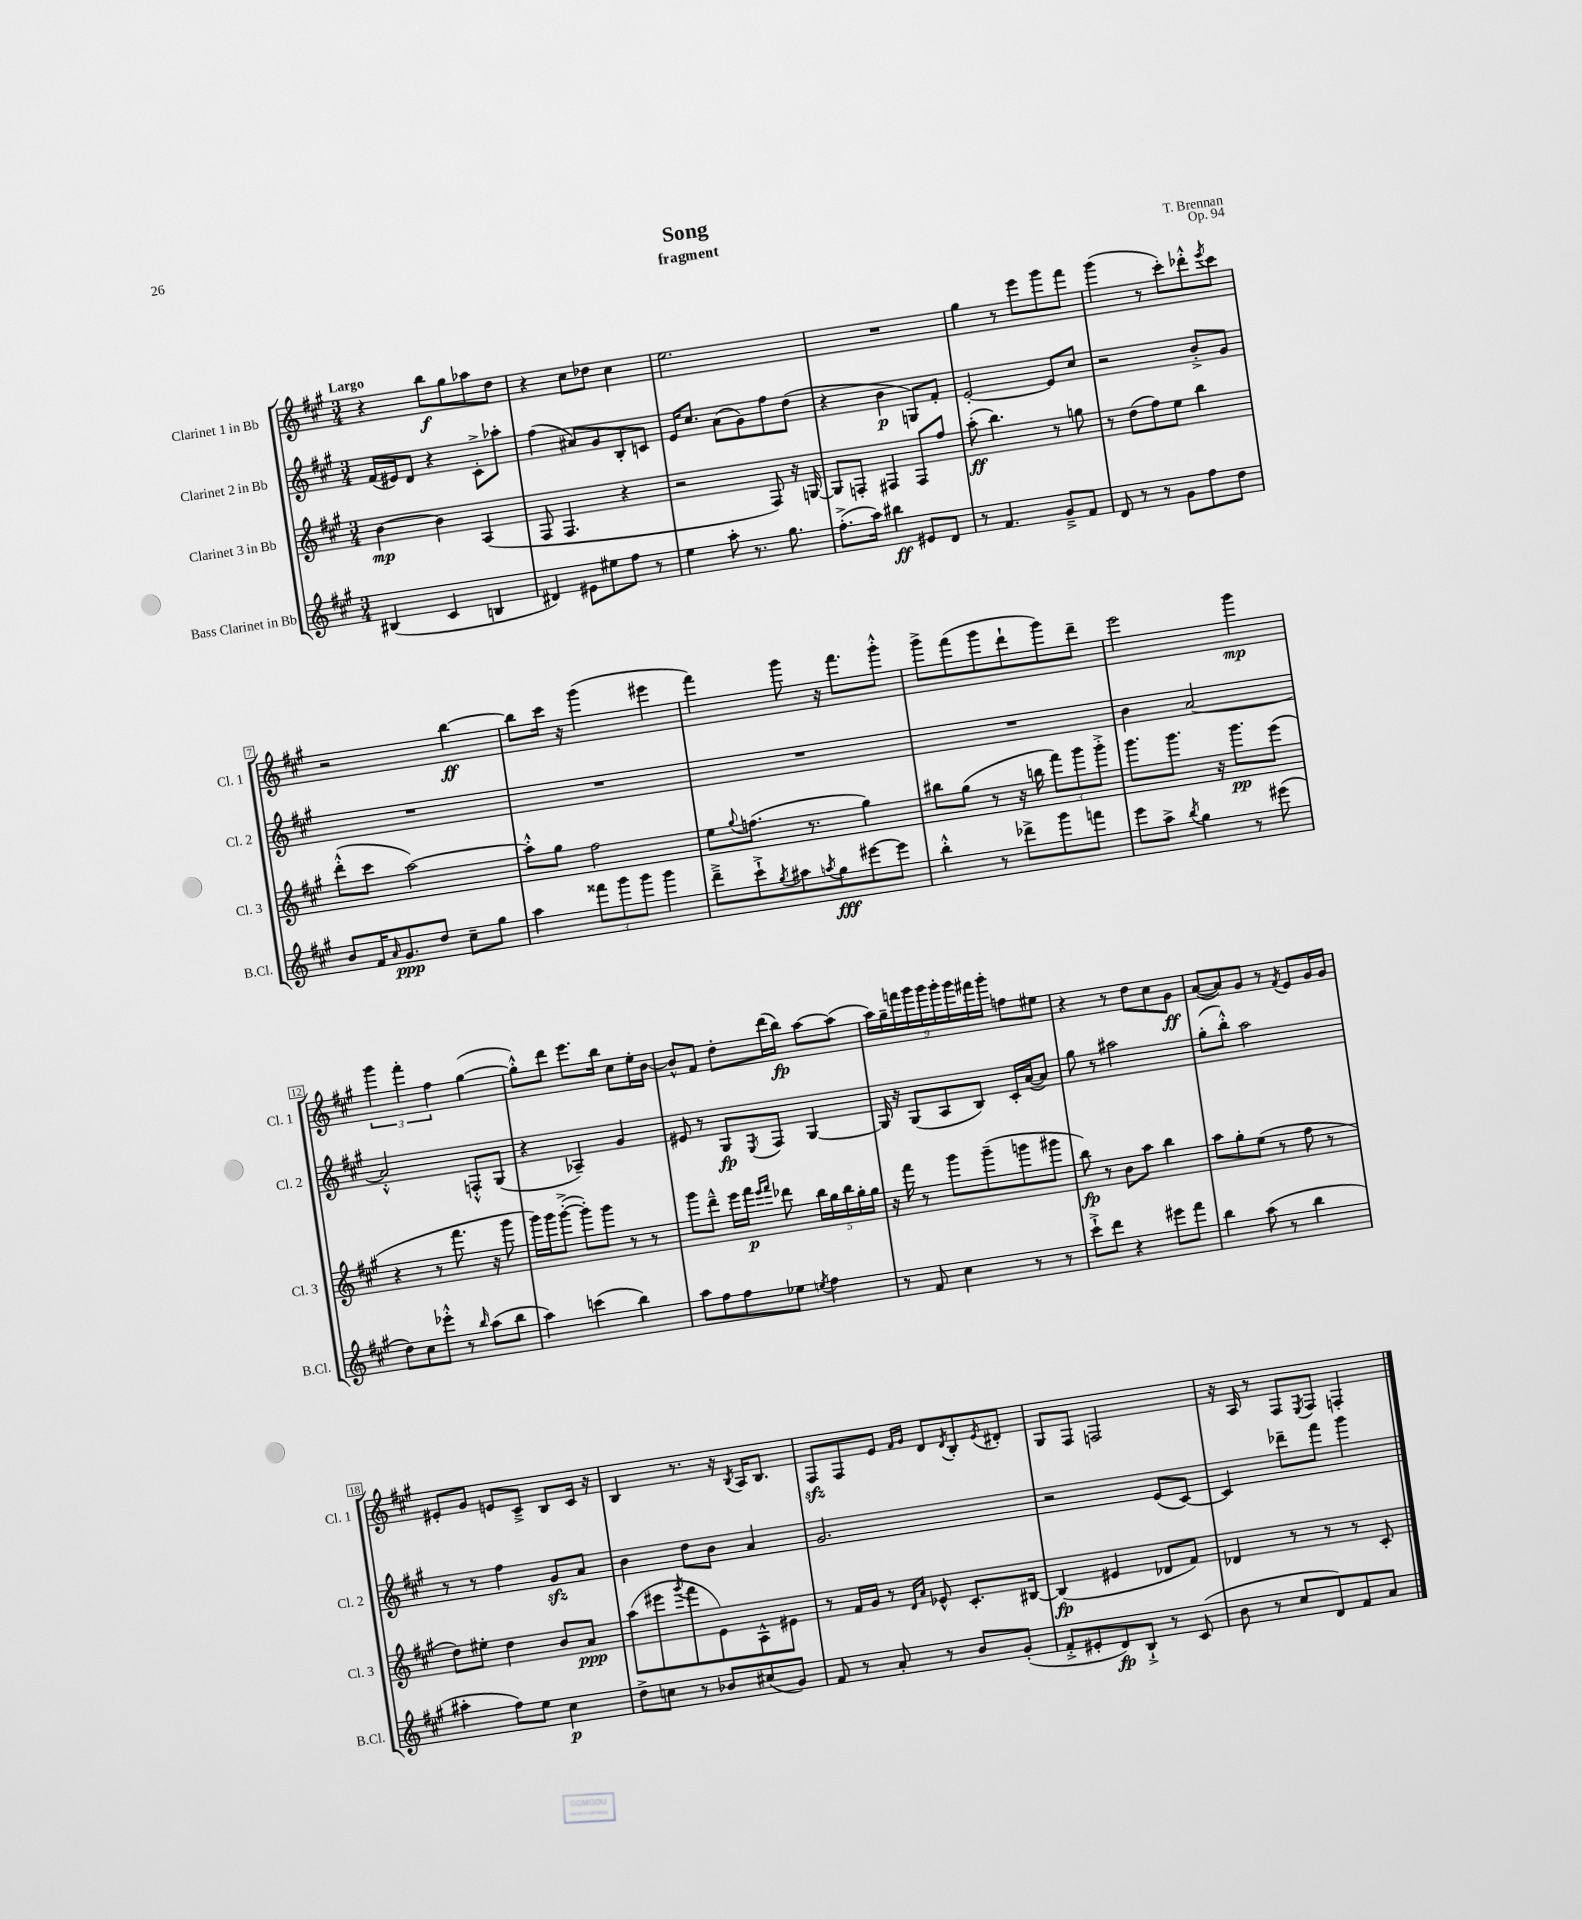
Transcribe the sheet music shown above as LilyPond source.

\header { title = "Song" composer = "T. Brennan" subtitle = "fragment" opus = "Op. 94" }
<<
\new StaffGroup <<
\new Staff = "s0" \with { instrumentName = "Clarinet 1 in Bb" shortInstrumentName = "Cl. 1" } {
    \clef treble \key a \major \numericTimeSignature \time 3/4 \tempo "Largo"
    r4 b''8\f gis''8 aes''8 d''8 |
    r4 cis''8 des''8 cis''4 |
    e''2. |
    R2. |
    gis''4 r8 e'''8 gis'''8 fis'''8 |
    gis'''4( r8 cis'''8-.) des'''8-.-^ \acciaccatura { e'''8 } cis'''8 |
    r2 b''4~\ff |
    b''8 cis'''16 r16 gis'''4( eis'''4 |
    fis'''4) gis'''8 r16 fis'''8. gis'''8-.-^ |
    gis'''8-> fis'''8( gis'''8 d'''8-! gis'''8) d'''8-- |
    e'''2 gis'''4\mp |
    \tuplet 3/2 { gis'''4 fis'''4-. fis''4 } gis''4~( |
    gis''8-.-^) d'''8 e'''8. b''16 cis''8 e''16-. b'16~ |
    b'8-^ fis'8 d''8-. d'''16( b''16\fp) a''8~ a''8( |
    \tuplet 9/8 { a''16) gis''16-- f'''16 gis'''16 gis'''16 gis'''16-. gis'''16 fis'''16 gis'''16-. } f''8 eis''8 |
    r4 r8 d''8 cis''8 gis'8\ff |
    a'8~( a'8) gis'8 r8 \acciaccatura { fis'8 } e'8 gis'16 gis'16 |
    eis'8-. gis'8 e'8 cis'8---> b8 cis'16 r16 |
    b4 r8. r16 \acciaccatura { b8 } a16 b8. |
    fis8\sfz fis8 e'8 \grace { fis'16 gis'16 } d'8 \acciaccatura { d'8 } b8-. \acciaccatura { e'8 } dis'8-. |
    gis8 fis8 f2 |
    r16 a16 r8 fis8 \acciaccatura { e8 } fis8 f4-. \bar "|." |
}
\new Staff = "s1" \with { instrumentName = "Clarinet 2 in Bb" shortInstrumentName = "Cl. 2" } {
    \clef treble \key a \major \numericTimeSignature \time 3/4
    fis'16( eis'16) d'8 r4 cis'8-.-> aes''8-. |
    fis''4( ais'8) gis'8 b8-. c'8 |
    e'16 cis''8. a'8( gis'8) fis''8 d''8( |
    r4 b'4\p g8) fis'8-. |
    e'2~-. e'8 cis''8 |
    r2 b'8-.-> gis'8 |
    R2. |
    R2. |
    R2. |
    R2. |
    b'4 a'2~ |
    a'2-.-^ f8-.-^ gis8( |
    r4 aes4--) gis'4 |
    eis'8 r8 gis8\fp \acciaccatura { e8 } fis8 gis4~ |
    gis16 r16 gis8( a8 b8) cis'16-. a'16~( a'8) |
    gis''8 r8 ais''2 |
    gis''8-.( b''8-.-^) a''2 |
    r8 r8 fis''4 gis'8\sfz a'8 |
    b'4 d''8 b'8 a'4 |
    gis'2. |
    r2 e'8( cis'8~) |
    cis'4 des'''8-- fis'''8 gis'''4 \bar "|." |
}
\new Staff = "s2" \with { instrumentName = "Clarinet 3 in Bb" shortInstrumentName = "Cl. 3" } {
    \clef treble \key a \major \numericTimeSignature \time 3/4
    b'4~\mp b'4 a4( |
    fis8 fis4. r4 |
    r2 fis8) r16 g16~ |
    g8 f8-. fis4 fis8 fis''8 |
    a''8-.\ff( b''4.) r8 g''8 |
    r8 d''8( fis''8) e''8 b''4 |
    d'''8-.-^( cis'''8 a''2~) |
    a''8-.-^ gis''8 fis''2 |
    e''8 \appoggiatura { gis''8 } f''8.( r8. gis''4) |
    bis''8 gis''8( r8 r16 b''16 \tuplet 3/2 { fis'''8) gis'''8 gis'''8-.-> } |
    gis'''8. gis'''8. r16 gis'''8.\pp e'''8( |
    r4 r8 fis'''8. r16 gis'''8 |
    gis'''16) gis'''16 gis'''8~-.->( gis'''8-.) gis'''8 r8 r8 |
    gis'''8 d'''8---^ e'''16 fis'''16\p \grace { e'''16 fis'''16 } des'''8 \tuplet 5/4 { b''16 gis''16 b''16 gis''16-. gis''16 } |
    r16 fis'''16 r8 gis'''8 gis'''8--( g'''8 gis'''8 |
    b''8\fp) r8 b'8 a''8 b''4 |
    a''8 gis''8-. e''8( r8 fis''8 r8 |
    d''8) eis''8-. d''4 b'8 a'8\ppp |
    a''8( eis'''8 \acciaccatura { gis'''8 } fis'''8 e'8) a8-^ eis'8 |
    r8 fis'16 gis'16 r8 \grace { d'16 a'16 } ees'8-^ cis'8.-. bis16~ |
    bis4\fp( eis'4 des'8 fis'8) |
    des'4 r8 r8 r8 cis'8-. \bar "|." |
}
\new Staff = "s3" \with { instrumentName = "Bass Clarinet in Bb" shortInstrumentName = "B.Cl." } {
    \clef treble \key a \major \numericTimeSignature \time 3/4
    bis4( cis'4 b4 |
    dis'4) eis'8 eis''8 fis''8 r8 |
    e''4 a''8-. r8. gis''8. |
    fis''8.-.->( a''16) bis''4\ff eis'8 d'8 |
    r8 fis'4. gis'8---> fis'8 |
    d'8 r8 r8 gis'8 fis''8 d''8 |
    b'8 fis'16 \grace { a'16 } gis'8.\ppp d''8 cis''8-- gis''8 |
    a''4 \tuplet 3/2 { fisis'''8 gis'''8 gis'''8 } gis'''4 |
    d'''8---> cis'''8-!-> \acciaccatura { gis''8 } ais''8 \acciaccatura { a''8 } gis''8\fff eis'''8~ eis'''8 |
    b''4-.-^ r8 des'''8-> gis'''8 f'''8 |
    e'''8 a''8-> \acciaccatura { b''8 } gis''4 r8 eis'''8( |
    d''8) cis''8 ees'''8-.-^ r8 \grace { b''16 } a''8( b''8 |
    a''4) c'''4( b''4) |
    a''8 fis''8 fis''8 ees''8 \acciaccatura { e''8 } fis''4 |
    r8 fis'8 cis''4 r8 r8 |
    cis'''8-!-> d'''8 r4 eis'''8 fis'''8 |
    b''4 a''8( r8 b''4 |
    ais''4-. fis''8) e''8 cis''4\p |
    d''8-> c''8 r8 bes'8 cis''8( gis'8) |
    fis'8 r8 a'8-. r8 b'8 gis'8-.( |
    fis'8-.-> eis'8-. d'8\fp) b8-!-> r8 cis'8( |
    b'8 r8 cis''8 d'8) fis'8 a'8 \bar "|." |
}
>>
>>
\layout { \context { \Score \override BarNumber.stencil = #(make-stencil-boxer 0.1 0.3 ly:text-interface::print) } }
